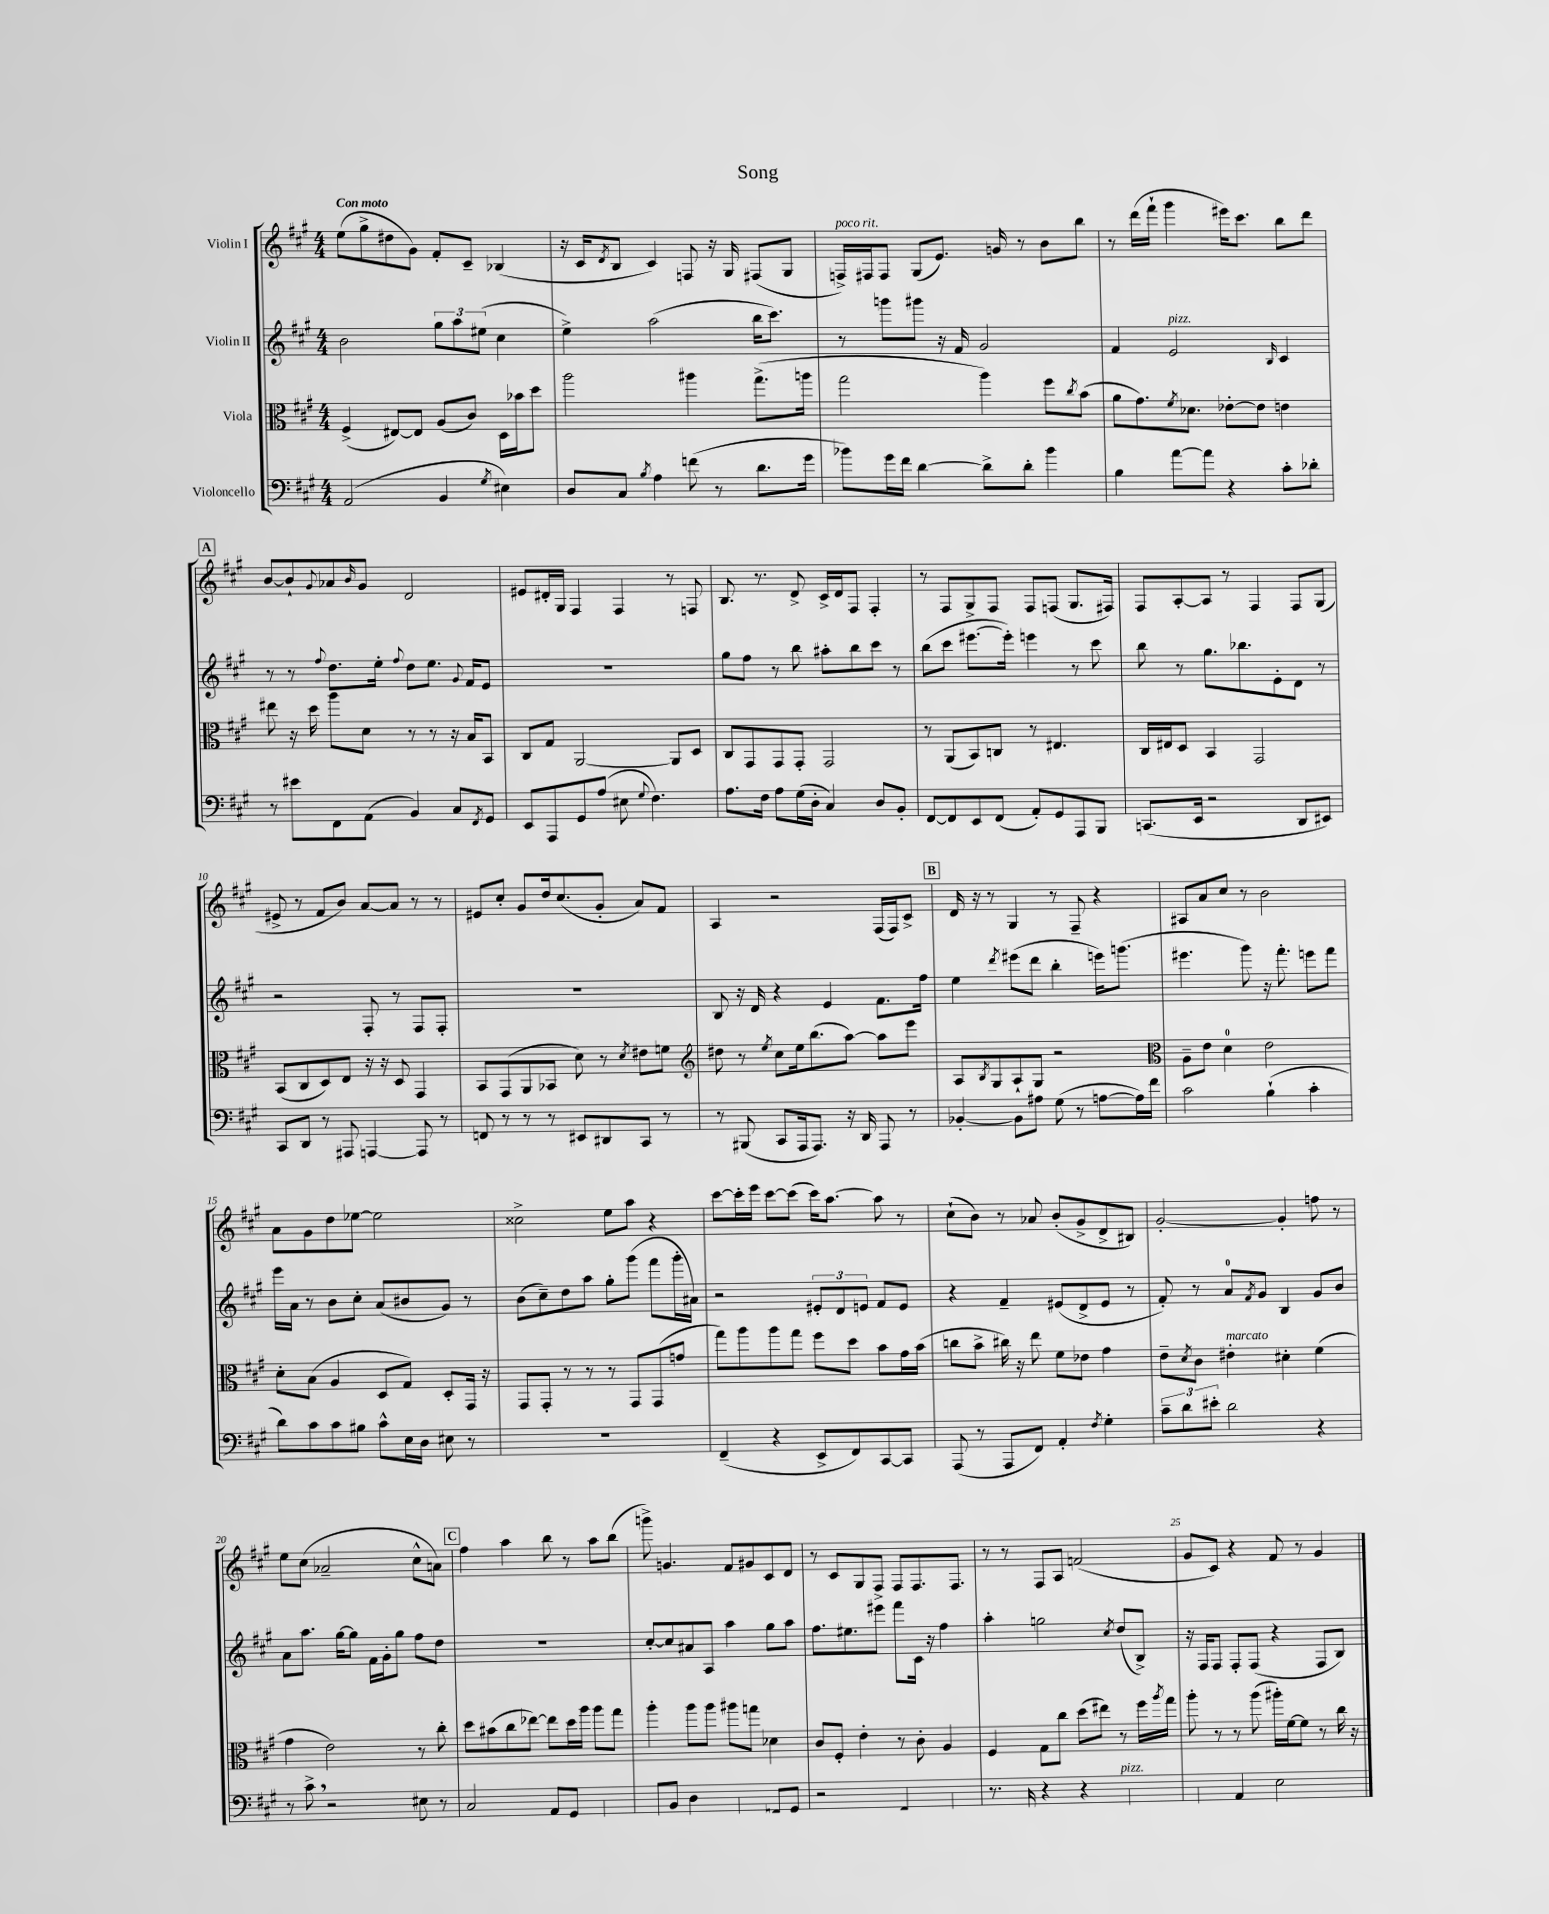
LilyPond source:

\header { title = "Song" }
<<
\new StaffGroup <<
\new Staff = "s0" \with { instrumentName = "Violin I" } {
    \clef treble \key a \major \numericTimeSignature \time 4/4 \tempo "Con moto"
    e''8( gis''8-> dis''8 gis'8) fis'8-. cis'8-- bes4( |
    r16 cis'16 \acciaccatura { d'8 } b8 cis'4) f8 r16 gis16 fis8( gis8 |
    f16->^\markup { \italic "poco rit." }) fis16 fis8 gis8( e'8.) g'16 r8 b'8 b''8 |
    r8 d'''16( fis'''16-! gis'''4 eis'''16) cis'''8. b''8 d'''8 |
    \mark \markup { \box "A" } b'8~ b'8-! \appoggiatura { gis'8 } aes'8 \grace { b'16 } gis'8 d'2 |
    eis'8 dis'16-. gis16 fis4 fis4 r8 f8 |
    b8. r8. d'8-> cis'16-> d'16 fis8 fis4-. |
    r8 fis8 gis8-> fis8 fis8 f8( gis8. fis16) |
    fis8 a8~-. a8 r8 fis4 fis8 gis8( |
    eis'8-> r8 fis'8 b'8) a'8~ a'8 r8 r8 |
    eis'8 cis''8-. gis'8 d''16 cis''8.( gis'8-. a'8) fis'8 |
    a4 r2 fis16( fis16) cis'8-> |
    \mark \markup { \box "B" } d'16 r16 r8 gis4 r8 fis8-- r4 |
    ais8 a'8 cis''8 r8 b'2 |
    a'8 gis'8 d''8 ees''8~ ees''2 |
    cisis''2-> e''8 a''8 r4 |
    cis'''8~ cis'''16-. e'''16 cis'''8~ cis'''8( cis'''16) a''8.~ a''8 r8 |
    cis''8-!( b'8) r8 aes'8 b'8-.( gis'8-> d'8-> bis8) |
    gis'2~-. gis'4-. f''8 r8 |
    e''8 cis''8( aes'2-- cis''8-^ a'8) |
    \mark \markup { \box "C" } fis''4 a''4 b''8 r8 a''8 b''8( |
    g'''8->) g'4. fis'8 gis'8 cis'8 d'8 |
    r8 cis'8 gis8 fis8-> fis8 fis8. fis8. |
    r8 r8 fis8 a8 f'2( |
    gis'8 cis'8) r4 fis'8 r8 gis'4 \bar "|." |
}
\new Staff = "s1" \with { instrumentName = "Violin II" } {
    \clef treble \key a \major \numericTimeSignature \time 4/4
    b'2 \tuplet 3/2 { gis''8 a''8 eis''8( } cis''4 |
    e''4->) a''2( b''16 cis'''8.) |
    r8 g'''8 gis'''8 r16 fis'16 gis'2 |
    fis'4 e'2^\markup { \italic "pizz." } \grace { b16 } cis'4 |
    \mark \markup { \box "A" } r8 r8 \appoggiatura { fis''8 } d''8. e''16-. \appoggiatura { fis''8 } d''8 e''8. \appoggiatura { gis'8 } fis'16 e'8 |
    R1 |
    gis''8 fis''8 r8 b''8 ais''8-. b''8 cis'''8 r8 |
    b''8( cis'''8 eis'''8.~ eis'''16-.) e'''4 r8 cis'''8 |
    b''8 r8 gis''8. bes''8. e'8-. d'8 r8 |
    r2 fis8-. r8 fis8 fis8-. |
    R1 |
    b8 r16 d'16 r4 e'4 fis'8. fis''16 |
    \mark \markup { \box "B" } e''4 \acciaccatura { d'''8 } eis'''8( d'''8 b''4-. e'''16) g'''8.( |
    eis'''4. gis'''8) r16 fis'''8.-. e'''8 fis'''8 |
    e'''16 a'16 r8 b'8 cis''8-. a'8( bis'8 gis'8) r8 |
    b'8( cis''8--) d''8 a''8 gis''8-. gis'''8( fis'''8 gis'''16-. ais'16) |
    r2 \tuplet 3/2 { eis'8-. d'8 e'8 } fis'8 e'8 |
    r4 fis'4-- eis'8( d'8-> eis'8 r8 |
    fis'8-.) r8 a'8-0 \acciaccatura { fis'8 } gis'8 b4 gis'8 b'8 |
    a'8 a''8. gis''16~ gis''8 fis'16 gis'16-. gis''8 fis''8 d''8 |
    \mark \markup { \box "C" } R1 |
    cis''8~-. cis''8 ais'8 a8 a''4 gis''8 a''8 |
    fis''8. eis''8. eis'''8 fis'''8 cis'16 r16 fis''4 |
    a''4-. g''2 \acciaccatura { cis''8 } d''8( b8->) |
    r16 fis16 fis8 fis8-. fis8( r4 fis8 b8) \bar "|." |
}
\new Staff = "s2" \with { instrumentName = "Viola" } {
    \clef alto \key a \major \numericTimeSignature \time 4/4
    fis4->( eis8~) eis8 a8( cis'8) d16 bes'16 d''8 |
    a''2 ais''4 gis''8.->( a''16 |
    gis''2 a''4) fis''8 \acciaccatura { cis''8 } b'8( |
    a'8 gis'8.) \acciaccatura { fis'8 } des'8. ees'8~-. ees'8 e'4 |
    \mark \markup { \box "A" } eis''8 r16 d''16 a''8 d'8 r8 r8 r16 b16 b,8 |
    cis8 gis8 a,2~ a,8 d8 |
    cis8 gis,8 gis,8 gis,8-. gis,2 |
    r8 a,8( b,8) c8 r8 eis4. |
    cis16 eis16 d8 b,4 gis,2 |
    b,8( cis8 d8) e8 r16 r16 d8 gis,4 |
    b,8 gis,8( a,8 bes,8 d'8) r8 \acciaccatura { d'8 } eis'8 f'8 |
    \clef treble dis''8 r8 \acciaccatura { e''8 } cis''8 e''16 b''8.( a''8~) a''8 e'''8 |
    \mark \markup { \box "B" } a8 \acciaccatura { b8 } gis8 a8-! gis8 r2 |
    \clef alto a8-- e'8 d'4-0 e'2 |
    d'8-. b8( a4 d8 gis8) d8-. gis,16 r16 |
    gis,8 gis,8-. r8 r8 r8 gis,8 gis,8( g'8 |
    gis''8) a''8 a''8 gis''8 fis''8 d''8 b'8 gis'16 b'16( |
    c''8 b'8-> cis''16) r16 e''8 fis'8 ees'8 gis'4 |
    e'8-- \acciaccatura { d'8 } cis'8 eis'4-.^\markup { \italic "marcato" } dis'4-. fis'4( |
    gis'4 e'2) r8 cis''8-. |
    \mark \markup { \box "C" } d''8 bis'8( cis''8 ees''8~) ees''8 d''16 a''16 a''8 gis''8 |
    a''4-. a''8 a''8 ais''8 g''8 des'4 |
    cis'8 fis8-. e'4-. r8 cis'8-. a4 |
    fis4 gis8 cis''8 d''8( eis''8) r8 fis''16 \acciaccatura { a''8 } gis''16 |
    a''8-. r8 r8 a''8( ais''16-.) fis'16~ fis'8 r8 cis''16 r16 \bar "|." |
}
\new Staff = "s3" \with { instrumentName = "Violoncello" } {
    \clef bass \key a \major \numericTimeSignature \time 4/4
    a,2( b,4 \acciaccatura { gis8 } eis4) |
    d8 cis8 \acciaccatura { b8 } a4 f'8( r8 d'8. gis'16 |
    bes'8) gis'16 fis'16 d'4~ d'8-> d'8-. bes'4 |
    b4 a'8~ a'8 r4 cis'8-. des'8-. |
    \mark \markup { \box "A" } r8 eis'8 fis,8 a,8( b,4) cis8 \acciaccatura { fis,8 } gis,8 |
    e,8 a,,8 gis,8 a8( eis8 \appoggiatura { gis8 } fis4.) |
    a8. fis16 a8 gis16( d16-. cis4) d8 b,8-. |
    fis,8~ fis,8 e,8 fis,8( a,8-.) gis,8 a,,8 b,,8 |
    c,8.( e,16 r2 d,8 eis,8) |
    cis,8 d,8 r8 ais,,8 a,,4~ a,,8 r8 |
    f,8 r8 r8 r8 eis,8 dis,8 cis,8 r8 |
    r8 bis,,8( cis,8 a,,16 a,,8.) r16 d,16 a,,8 r8 |
    \mark \markup { \box "B" } bes,4~-. bes,8 ais8 gis8( r8 a8~ a16) fis'16 |
    cis'2 b4-!( cis'4-. |
    d'8) cis'8 cis'8 bis8 cis'8-^ e16 d16 eis8 r8 |
    R1 |
    fis,4--( r4 e,8-> fis,8) cis,8~ cis,8 |
    a,,8( r8 a,,8 fis,8) a,4-. \acciaccatura { fis8 } gis4-. |
    \tuplet 3/2 { cis'8-- d'8 eis'8-. } d'2 r4 |
    r8 cis'8-> \breathe r2 eis8 r8 |
    \mark \markup { \box "C" } cis2 a,8 gis,8( b,,4 |
    cis,8) b,8 d4 d,4 f,8( gis,8 |
    r2 fis,4 d,4) |
    r8. d,16 r4 r4 cis,4^\markup { \italic "pizz." } |
    d,4 a,4 e2 \bar "|." |
}
>>
>>
\layout { \context { \Score \override BarNumber.break-visibility = ##(#f #t #t) barNumberVisibility = #(every-nth-bar-number-visible 5) } }
